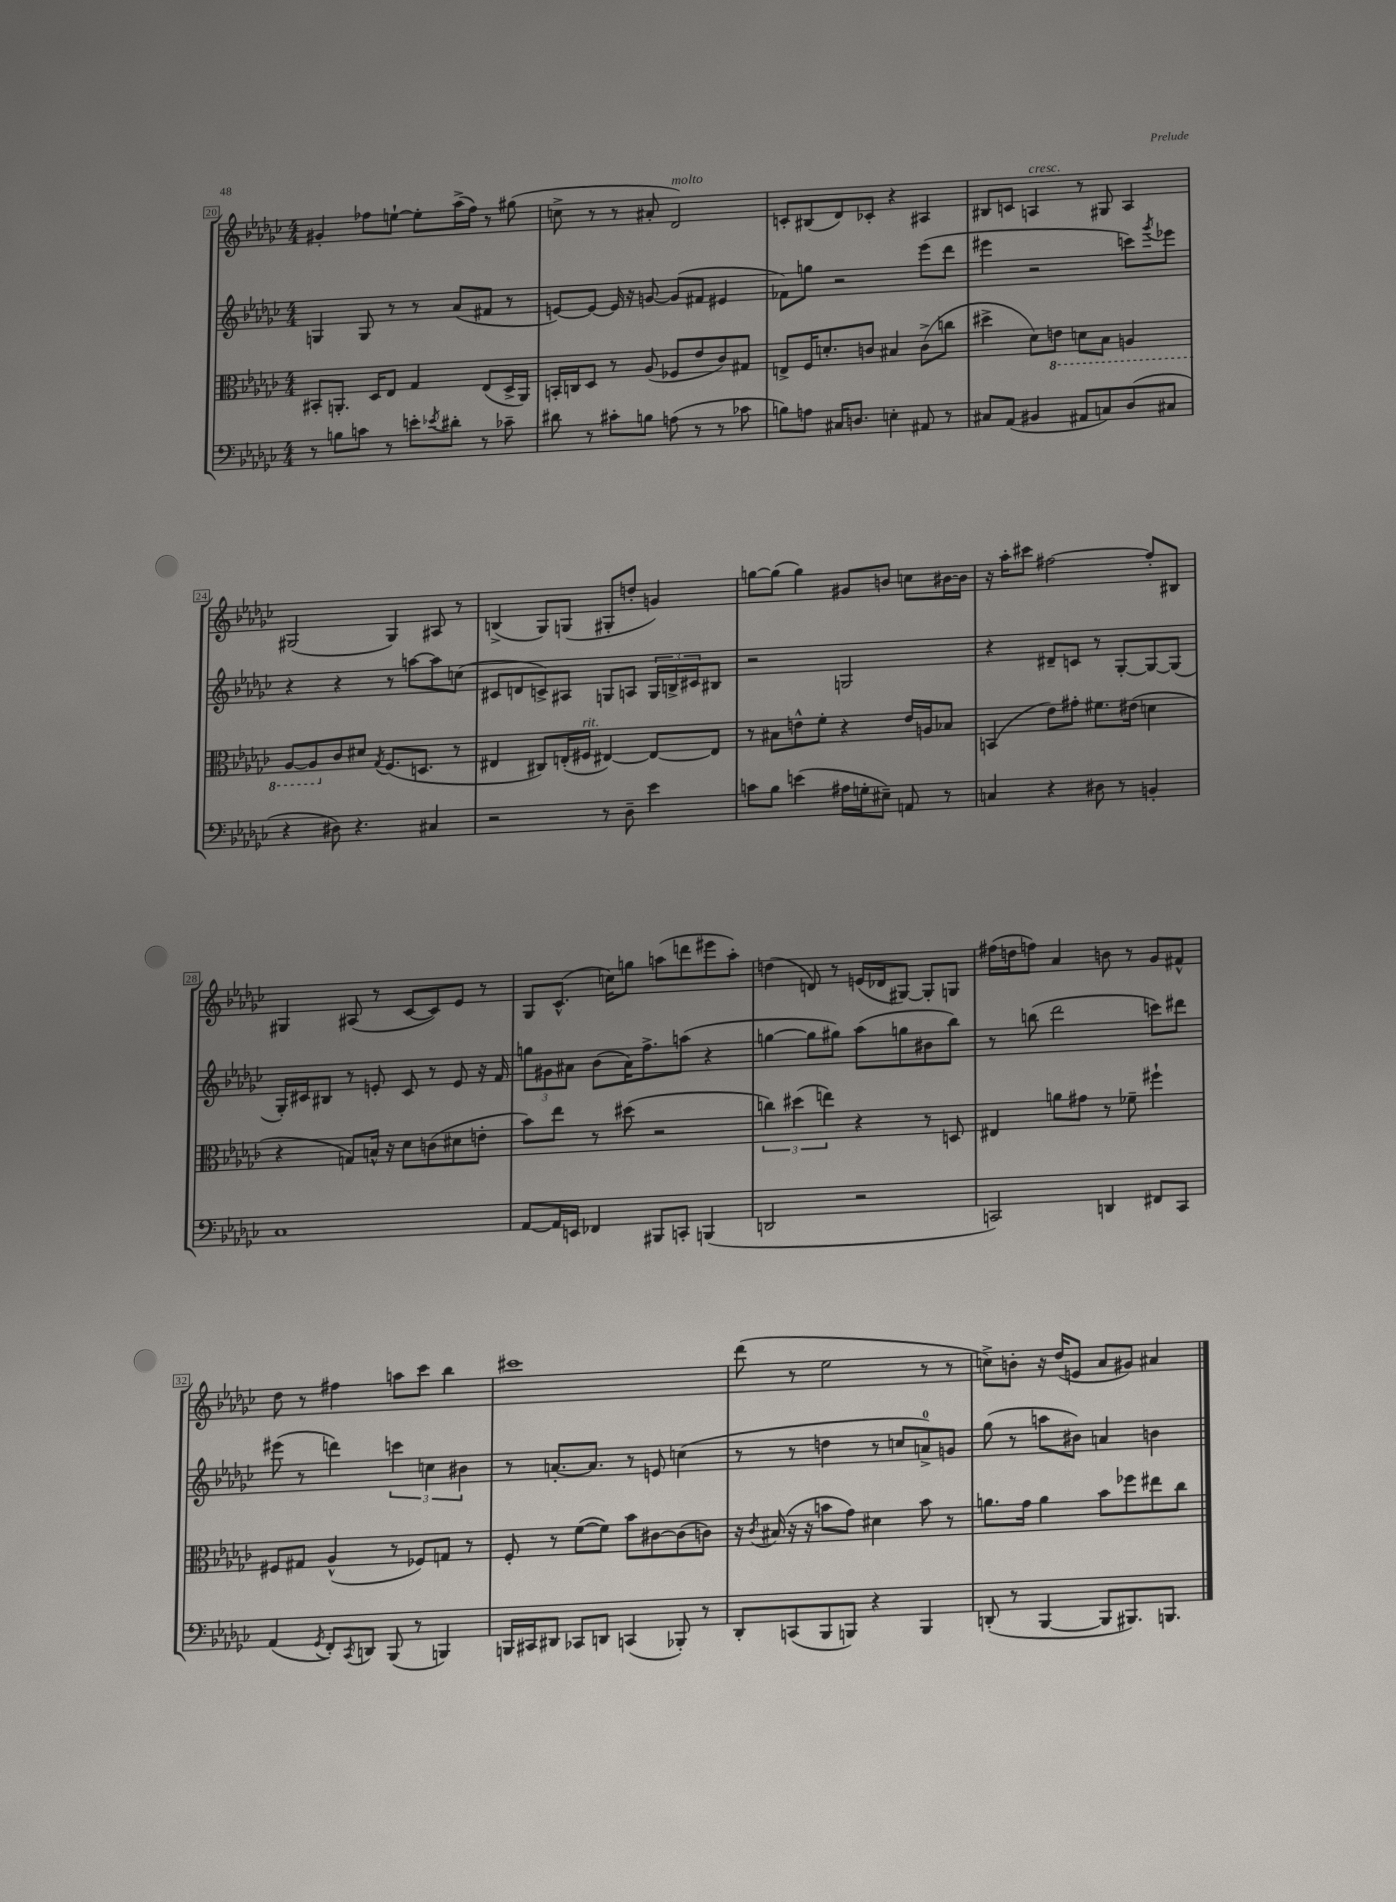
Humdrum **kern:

**kern	**kern	**kern	**kern
*part4	*part3	*part2	*part1
*staff4	*staff3	*staff2	*staff1
*clefF4	*clefC3	*clefG2	*clefG2
*k[b-e-a-d-g-c-]	*k[b-e-a-d-g-c-]	*k[b-e-a-d-g-c-]	*k[b-e-a-d-g-c-]
*M4/4	*M4/4	*M4/4	*M4/4
=20	=20	=20	=20
8r	8BB#X'/L	4Gn/	4g#X'/
8Bn\L	8.AAn'/J	.	.
8cn\J	.	8G/	8ff-X\L
.	16D-/KL	.	.
8r	8E-/J	8r	[8een`\J
8en'\L	4G-/	8r	8ee'\L]
8qe-X/	.	.	.
8d#X'\J	.	(8a-/L	(16aa-^\L
.	.	.	16ff-\JJ)
8r	(8E-/L	8f#X/J	8r
8c-X~\	16D-^/L	8r	(8gg#X\
.	16AA/JJ)	.	.
=21	=21	=21	=21
8d#X\	16BBn'/LL	[8en/L)	8ccn^\
.	16Cn/J	.	.
8r	8D-/J	8e/J_	8r
8c#X'\L	8r	16e/]	8r
.	.	16r	.
8Bn\J	(8A-/	[8gn/	8a#X'/
!	!	!	!LO:TX:a:i:t=molto
(8An\	8F-X/L	(8g/L]	2d-/)
8r	8e-/	8f#X/J	.
8r	8c-/)	4e#X/	.
8c-X\	8G#X/J	.	.
=22	=22	=22	=22
8Bn\L)	8En^/L	8f-X\L)	8cn'/L
8An\J	16F/K	8ggn\J	(8B#X/
.	8.dn'/	.	.
16C#X/KL	.	2r	8d-/)
8.Dn/J	.	.	.
.	8cn/J	.	8c-X'/J
4En'\	4B#X/	.	4r
8AA#X/	(8c^\L	(8eee-\L	4A#X/
8r	8ccn\J	8ddd-\J	.
=23	=23	=23	=23
8C#X/L	4dd#X^\	4eee#X\	8B#X/L
(8AA-/J	.	.	8cn/J
!	!	!	!LO:TX:a:i:t=cresc.
4BB#X/	8d-\L)	2r	4An/
*	*8ba	*	*
.	8En\J	.	.
8AA#X/L	8Dn\L	.	8r
8Cn/)	8BB-\J	.	8G#X/
(8D-/	4AAn/	8cccn\L)	4A/
.	.	8qggg-/	.
8C#X/J	.	8eee-X\J	.
!!LO:LB:g=z
=24	=24	=24	=24
4r	[8AA-/L	4r	(2G#X/
.	8AA-/]	.	.
*	*X8ba	*	*
8D#X\)	8c-/	4r	.
4.r	8d#X/J	.	.
.	8qG-/	.	.
.	(8.F/L	8r	4G#/)
.	.	[8aan\L	.
.	8.Dn/J	.	.
4C#X/	.	8aa\]	8A#X/
.	8r	(8ccn\J	8r
=25	=25	=25	=25
2r	4E#X/	8c#X/L	(4Bn^/
.	.	8dn/	.
.	8C#X/L)	8cn^/)	8G-/L)
.	(16En'/L	8A#X/J	(8Gn/J
!	!LO:TX:a:i:t=rit.	!	!
.	16F#X/JJ	.	.
8r	[4E#X/)	8Gn/L	8G#X'/L
8D-~\	.	8An/J	8ddn'/J
4e-\	8E#/L_	24G/LL	4gn/)
.	.	24Bn^/	.
.	.	24c#X/J	.
.	8E#/J]	8B#X/J	.
=26	=26	=26	=26
8cn\L	8r	2r	[8ggn\L
8B-\J	8B#X\L	.	(8gg\J]
(4en\	8en^^\	.	4gg\)
.	8f'\J	.	.
16A#X\LL	4r	2Gn/	8g#X/L
16Gn'\J	.	.	.
8E#X~\J)	.	.	8bn/J
8AAn/	16e/LL	.	8ccn\L
.	16An/J	.	.
8r	8B-X/J	.	[16b#X\L
.	.	.	16b#\JJ]
=27	=27	=27	=27
4Cn/	(4BBn/	4r	16r
.	.	.	16aa-'\KL
.	.	.	8ccc#X\J
4r	8e-\L)	8d#X~/L	[2ff#X\
.	8g#X'\J	8cn/J	.
8D#X\	8.f#X\L	8r	.
8r	.	[8G-'/L	.
.	(16e#X\Jk	.	.
4BBn'/	4dn\	8G-/_	8ff#'/L]
.	.	(8G-/J]	8B#X/J
!!LO:LB:g=z
=28	=28	=28	=28
1C-	4r	16G-'/LL)	4G#X/
.	.	16c#X/J	.
.	.	8B#X/J	.
.	8Gn/L)	8r	(8A#X/
.	16Bn^^/Jk	8en'/	8r
.	16r	.	.
.	8d-\L	8c#/	[8c-/L
.	(8cn\	8r	8c-/])
.	8d#X\	8e/	8e-/J
.	8en'\J	16r	8r
.	.	16f/	.
=29	=29	=29	=29
[8AA-/L	8b-\L)	12ggn\L	8G-/L
.	.	12g#X\	.
16AA-/L]	8ee-\J	.	(8.c-^^/J
.	.	12a#X\J	.
16EEn/JJ	.	.	.
4FF-X/	8r	(8b-\L	.
.	.	.	16ccn\KL)
.	(8dd#X\	16a#\K)	8ggn\J
.	.	8.ff^\	.
8BBB#X/L	2r	.	(8aan\L
8CCn'/J	.	(8aan\J	8dddn\
(4BBBn/	.	4r	8eee#X\
.	.	.	8aa'\J)
=30	=30	=30	=30
2DDn/	6ccn\)	[4ggn\	(4ddn\
.	(6dd#X\	.	.
.	.	8gg\L]	8dn/)
.	6een\)	.	.
.	.	8gg#X\J)	8r
2r	4r	(8aa-\L	(16en/LL
.	.	.	16d-X/J
.	.	8ggn\	[8G#X/J)
.	8r	8b#X\	8G#'/L]
.	8Dn/	8bb-\J)	8Gn/J
=31	=31	=31	=31
2CCn/)	4E#X/	8r	(16ff#X\LL
.	.	.	16ddn\J
.	.	(8bbn\	8ffn\J)
.	8an\L	2ddd-\	4a-/
.	8g#X\J	.	.
4DDn/	8r	.	8bn\
.	8f-X~\	.	8r
8FF#X/L	4ff#X`\	8cccn\L)	8g-/L
8CC/J	.	8ddd#X\J	8f#X^^/J
!!LO:LB:g=z
=32	=32	=32	=32
(4AA-/	8F#X/L	(8eee#X\	8dd-\
.	8G#X/J	8r	8r
8qGG-/	.	.	.
8FF'/L)	(4A-^^/	4dddn\)	4ff#X\
8qCC-/	.	.	.
8DDn/J	.	.	.
(8BBB-/	8r	6cccn\	8aan\L
8r	8F-X/L)	.	8ccc-\J
.	.	6ccn\	.
4BBBn/)	8Gn/J	.	4bb-\
.	.	6b#X\	.
.	8r	.	.
=33	=33	=33	=33
16BBBn/LL	8F'/	8r	1ccc#X
16CC#X/J	.	.	.
8DD#X/J	8r	[8.an'/L	.
8CC-X/L	([8f\L	.	.
.	.	8.a/J]	.
8DDn/J	8f\J])	.	.
(4CCn/	8b-\L	8r	.
.	[8c#X\	8en/	.
8BBB-X'/)	(8c#\]	(4ccn\	.
8r	8cn\J)	.	.
=34	=34	=34	=34
8DD-'/L	16r	8r	(8ddd-\
.	8qc-/	.	.
.	(16B#X/	.	.
(8CCn/	16r	8r	8r
.	16r	.	.
8BBB-/	8bn\L	4ddn\	2ee-\
8BBBn/J)	8g-\J)	.	.
4r	4d#X\	8r	.
.	.	8ccn/L	.
4BBB/	8b\	8an^/)	8r
.	8r	8gn/J	8r
=35	=35	=35	=35
(8DDn'/	8.an\L	(8gg-\	8ccn^\L)
8r	.	8r	8bn'\J
.	16g-\Jk	.	.
[4BBB-/	4a\	8aan\L	16r
.	.	.	(16dd-/KL
.	.	8b#X\J)	8en/J
8BBB-/L]	8b-\L	4an/	8a-/L
8.BBB#X/)	8ff-X\	.	8g#X/J)
.	8ee#X\	4bn\	4a#X/
8.BBBn/J	.	.	.
.	8cc-\J	.	.
==	==	==	==
*-	*-	*-	*-
